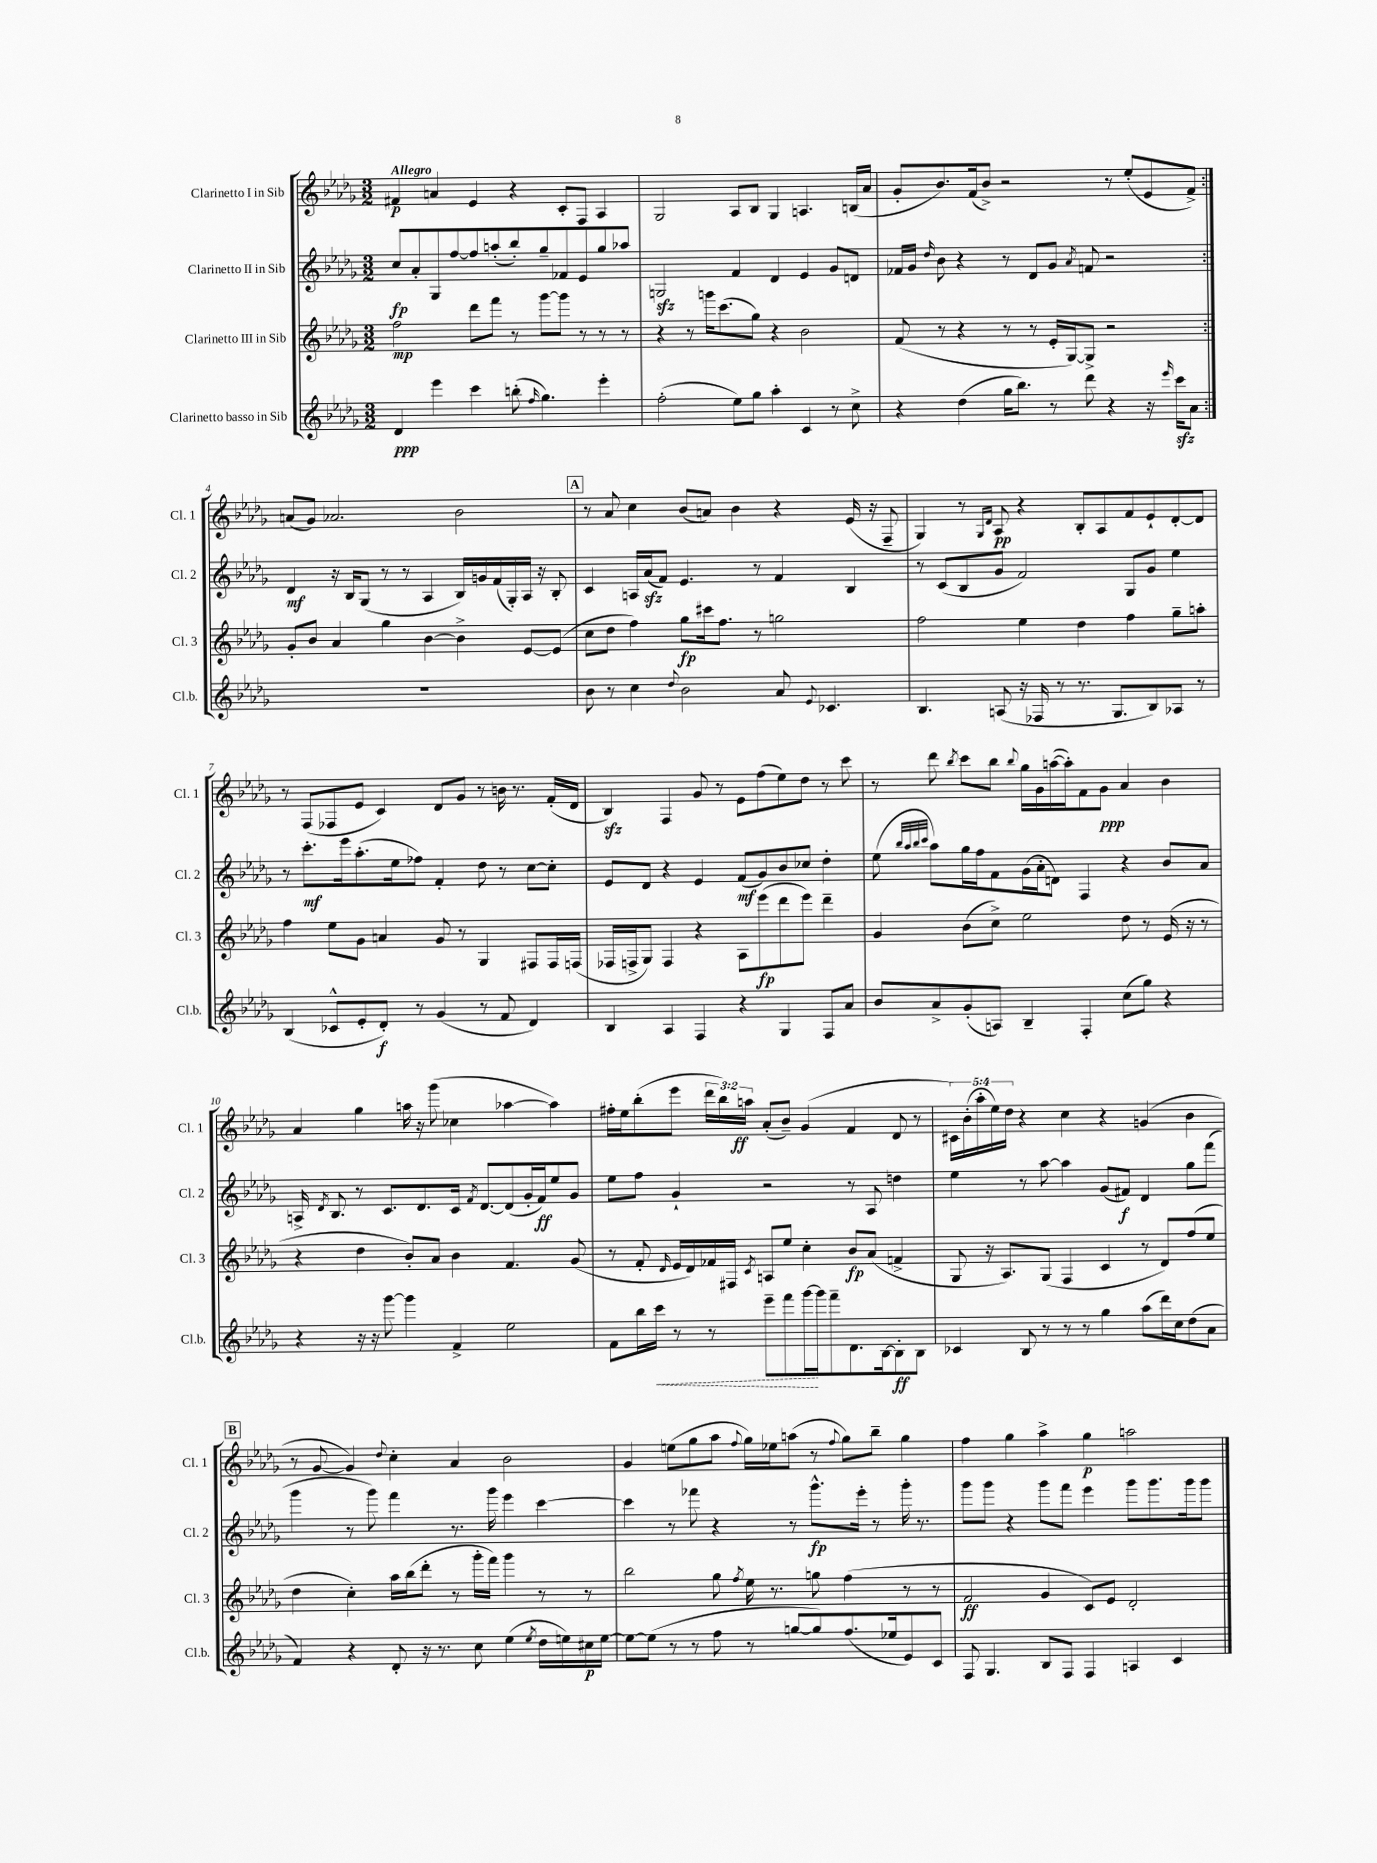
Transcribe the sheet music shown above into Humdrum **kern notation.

**kern	**dynam	**kern	**dynam	**kern	**dynam	**kern	**dynam
*part4	*part4	*part3	*part3	*part2	*part2	*part1	*part1
*staff4	*staff4	*staff3	*staff3	*staff2	*staff2	*staff1	*staff1
*I"Clarinetto basso in Sib	*	*I"Clarinetto III in Sib	*	*I"Clarinetto II in Sib	*	*I"Clarinetto I in Sib	*
*I'Cl.b.	*	*I'Cl. 3	*	*I'Cl. 2	*	*I'Cl. 1	*
*clefG2	*	*clefG2	*	*clefG2	*	*clefG2	*
*k[b-e-a-d-g-]	*	*k[b-e-a-d-g-]	*	*k[b-e-a-d-g-]	*	*k[b-e-a-d-g-]	*
*M3/2	*	*M3/2	*	*M3/2	*	*M3/2	*
=1	=1	=1	=1	=1	=1	=1	=1
!	!	!	!	!	!	!LO:TX:a:B:t=Allegro	!
4d-/	ppp	2ff\	mp	8cc/L	fp	4f#X/	p
.	.	.	.	8a-'/	.	.	.
4eee-\	.	.	.	8G-/	.	4an/	.
.	.	.	.	[8ff/	.	.	.
4ccc\	.	8ddd-\L	.	8ff/]	.	4e-/	.
.	.	8fff\J	.	(8aan'/	.	.	.
(8bbn'\	.	8r	.	8bb-'/)	.	4r	.
16qqff/	.	.	.	.	.	.	.
4.gg-\)	.	[8ggg-\L	.	8gg-~/	.	.	.
.	.	8ggg-\J]	.	8f-X/	.	8c'/L	.
.	.	8r	.	8e-/	.	8F/J	.
4eee-'\	.	8r	.	8gg-/	.	4A-/	.
.	.	8r	.	8aa-X/J	.	.	.
=2	=2	=2	=2	=2	=2	=2	=2
(2ff'\	.	4r	.	2Gnzz/	.	2G-/	.
.	.	8r	.	.	.	.	.
.	.	16gggn\KL	.	.	.	.	.
.	.	(8.ccc\	.	.	.	.	.
8ee-\L)	.	.	.	4f/	.	8A-/L	.
8gg-\J	.	8gg-\J)	.	.	.	8B-/J	.
4aa-'\	.	4r	.	4d-/	.	4G-/	.
4c/	.	2b-\	.	4e-/	.	4.An/	.
8r	.	.	.	8g-/L	.	.	.
8cc^\	.	.	.	8dn/J	.	(16Bn/LL	.
.	.	.	.	.	.	16a-/JJ	.
=3	=3	=3	=3	=3	=3	=3	=3
4r	.	(8f/	.	16f-X/LL	.	8g-'/L	.
.	.	.	.	16g-/JJ	.	.	.
.	.	.	.	16qqdd-/	.	.	.
.	.	8r	.	8b-\	.	8.b-/)	.
(4dd-\	.	4r	.	4r	.	.	.
.	.	.	.	.	.	(16f/k	.
.	.	.	.	.	.	8b-^/J)	.
16gg-\KL	.	8r	.	8r	.	2r	.
8.bb-\J)	.	.	.	.	.	.	.
.	.	8r	.	8d-/L	.	.	.
8r	.	16e-'/LL	.	8g-/J	.	.	.
.	.	[16G-/J)	.	.	.	.	.
.	.	.	.	8qa-/	.	.	.
8ddd-\	.	8G-^/J]	.	8fn/	.	.	.
4r	.	2r	.	2r	.	8r	.
.	.	.	.	.	.	(8ee-'/L	.
16r	.	.	.	.	.	8e-/	.
16qqeee-/	.	.	.	.	.	.	.
16ccczz\KL	.	.	.	.	.	.	.
8a-\J	.	.	.	.	.	8f^/J)	.
!!LO:LB:g=z
=4:|!	=4:|!	=4:|!	=4:|!	=4:|!	=4:|!	=4:|!	=4:|!
1.r	.	8g-'/L	.	4d-/	mf	(8an/L	.
.	.	8b-/J	.	.	.	8g-/J)	.
.	.	4a-/	.	16r	.	2.a-X/	.
.	.	.	.	16B-/KL	.	.	.
.	.	.	.	(8G-/J	.	.	.
.	.	4gg-\	.	8r	.	.	.
.	.	.	.	8r	.	.	.
.	.	[4b-\	.	4A-/	.	.	.
.	.	4b-^\]	.	16B-/LL)	.	2b-\	.
.	.	.	.	16gn/	.	.	.
.	.	.	.	(16f/	.	.	.
.	.	.	.	16G-'/)	.	.	.
.	.	[8e-/L	.	16A-/JJ	.	.	.
.	.	.	.	16r	.	.	.
.	.	(8e-/J]	.	8B-'/	.	.	.
!!LO:REH:place=s1:t=A
=5	=5	=5	=5	=5	=5	=5	=5
8b-\	.	8cc\L	.	4c/	.	8r	.
8r	.	8dd-\J	.	.	.	8a-/	.
4cc\	.	4ff\)	.	16An/LL	.	4cc\	.
.	.	.	.	(16a-zz/J	.	.	.
.	.	.	.	8f/J)	.	.	.
8qqdd-/	.	.	.	.	.	.	.
2b-\	.	8gg-\L	fp	4.e-/	.	(8b-/L	.
.	.	16ccc#X\k	.	.	.	8an/J)	.
.	.	8.ff\J	.	.	.	.	.
.	.	.	.	.	.	4b-\	.
.	.	8r	.	8r	.	.	.
8a-/	.	2ggn\	.	4f/	.	4r	.
8qqe-/	.	.	.	.	.	.	.
4.c-X/	.	.	.	.	.	.	.
.	.	.	.	4B-/	.	(16e-/	.
.	.	.	.	.	.	16r	.
.	.	.	.	.	.	8F~/	.
=6	=6	=6	=6	=6	=6	=6	=6
4.B-/	.	2ff\	.	8r	.	4G-/)	.
.	.	.	.	(8c/L	.	.	.
.	.	.	.	8B-/	.	8r	.
.	.	.	.	.	.	16qqG-/LL	.
.	.	.	.	.	.	16qqd-/JJ	.
(8An/	.	.	.	8g-/J	.	8A-/	pp
16r	.	4ee-\	.	2f/)	.	4r	.
16F-X/	.	.	.	.	.	.	.
8r	.	.	.	.	.	.	.
8.r	.	4dd-\	.	.	.	8B-'/L	.
.	.	.	.	.	.	8A-/	.
8.G-/L	.	.	.	.	.	.	.
.	.	4ff\	.	8G-/L	.	8f/	.
8B-/)	.	.	.	8g-/J	.	8e-`/	.
8A-X/J	.	8gg-~\L	.	4ee-\	.	[8d-'/	.
8r	.	8aan'\J	.	.	.	8d-/J]	.
!!LO:LB:g=z
=7	=7	=7	=7	=7	=7	=7	=7
(4B-/	.	4ff\	.	8r	.	8r	.
.	.	.	.	8.ccc'\L	mf	(8F/L	.
8c-X^^/L	.	8ee-\L	.	.	.	8F-X/	.
.	.	.	.	16eee-\k	.	.	.
8e-'/	.	8g-\J	.	(8.aa-'\	.	8e-/J	.
8d-'/J)	f	4an/	.	.	.	4c/)	.
.	.	.	.	16ee-\k	.	.	.
8r	.	.	.	8ff-X\J)	.	.	.
(4g-/	.	8g-/	.	4f'/	.	8d-/L	.
.	.	8r	.	.	.	8g-/J	.
8r	.	4G-/	.	8dd-\	.	8r	.
8f/	.	.	.	8r	.	16bn\	.
.	.	.	.	.	.	8.r	.
4d-/)	.	8F#X/L	.	[8cc\L	.	.	.
.	.	16F#/L	.	8cc'\J]	.	(16f'/LL	.
.	.	(16Fn/JJ	.	.	.	16d-/JJ	.
=8	=8	=8	=8	=8	=8	=8	=8
4B-/	.	16F-X/LL	.	8e-/L	.	4B-zz/)	.
.	.	16Fn^/J	.	.	.	.	.
.	.	8G-/J)	.	8d-/J	.	.	.
4A-/	.	4F/	.	4r	.	4F/	.
4F/	.	4r	.	4e-/	.	8g-/	.
.	.	.	.	.	.	8r	.
4r	.	8A-\L	.	(8f/L	mf	8e-\L	.
.	.	(8eee-\	fp	8g-/)	.	(8ff\	.
4G-/	.	8ddd-\	.	8b-/	.	8ee-\)	.
.	.	8eee-\J)	.	8cc-X/J	.	8dd-\J	.
8F/L	.	4ddd-~\	.	4dd-'\	.	8r	.
8a-/J	.	.	.	.	.	8ccc\	.
=9	=9	=9	=9	=9	=9	=9	=9
8b-/L	.	4g-/	.	(8ee-\	.	8r	.
.	.	.	.	32qqbb-/LLL	.	.	.
.	.	.	.	32qqaa-/	.	.	.
.	.	.	.	32qqbb-/	.	.	.
.	.	.	.	32qqccc/JJJ	.	.	.
8a-^/	.	.	.	8aa-\L)	.	8ddd-\	.
.	.	.	.	.	.	8qbb-/	.
(8g-'/	.	(8b-\L	.	16gg-\L	.	8ccc\L	.
.	.	.	.	16ff\J	.	.	.
8An/J)	.	8cc^\J)	.	8f\	.	8bb-\J	.
.	.	.	.	.	.	8qqbb-/	.
4B-~/	.	2ee-\	.	(16g-\L	.	16gg-\LL	.
.	.	.	.	16a-'\J	.	16g-\	.
.	.	.	.	8dn\J)	.	([16aan\	.
.	.	.	.	.	.	16aa'\J])	.
4F'/	.	.	.	4F/	.	8f\	.
.	.	.	.	.	.	8g-\J	ppp
(8cc\L	.	8dd-\	.	4r	.	4a-/	.
8gg-\J)	.	8r	.	.	.	.	.
4r	.	(16e-/	.	8b-/L	.	4b-\	.
.	.	16r	.	.	.	.	.
.	.	8r	.	8a-/J	.	.	.
!!LO:LB:g=z
=10	=10	=10	=10	=10	=10	=10	=10
4r	.	4r	.	16An^/	.	4a-/	.
.	.	.	.	8qd-/	.	.	.
.	.	.	.	8.B-/	.	.	.
16r	.	4dd-\	.	8r	.	4gg-\	.
16r	.	.	.	.	.	.	.
[8ggg-\	.	.	.	8.c/L	.	.	.
4ggg-\]	.	8b-'/L)	.	.	.	16aan\	.
.	.	.	.	8.d-/	.	16r	.
.	.	8a-/J	.	.	.	(8ggg-\	.
4f^/	.	4b-\	.	16c/Jk	.	4cc-X\	.
.	.	.	.	8qf/	.	.	.
.	.	.	.	[8.d-/L	.	.	.
2ee-\	.	4.f/	.	(8d-/]	.	[4aa-X\	.
.	.	.	.	16g-'/L	.	.	.
.	.	.	.	16f/J)	ff	.	.
.	.	.	.	8ee-/	.	4aa-\])	.
.	.	(8g-/	.	8g-/J	.	.	.
=11	=11	=11	=11	=11	=11	=11	=11
8f\L	.	8r	.	8ee-\L	.	16ff#X'\LL	.
.	.	.	.	.	.	16ee-\J	.
16bb-\L	.	8f'/	.	8ff\J	.	(8bb-'\	.
!	!LO:HP:b	!	!	!	!	!	!
16ccc\JJ	<	.	.	.	.	.	.
.	.	16qqd-/	.	.	.	.	.
8r	.	16e-/LL	.	4g-`/	.	8eee-\J	.
.	.	16d-/)	.	.	.	.	.
8r	.	16f-X/	.	.	.	24ddd-\LL	.
.	.	.	.	.	.	24bb-\)	.
.	.	16F#X/JJ	.	.	.	.	.
.	.	.	.	.	.	24aan\JJ	ff
.	.	8qc/	.	.	.	.	.
8eee-~\L	.	8An/L	.	2r	.	(8a-'/L	.
8fff\	.	8ee-/J	.	.	.	8b-~/J)	.
[16ggg-\L	.	4cc'\	.	.	.	(4g-/	.
16ggg-\J]	[	.	.	.	.	.	.
8fff~\	.	.	.	.	.	.	.
8.d-\	.	8b-/L	fp	8r	.	4f/	.
.	.	(8a-/J	.	8A-/	.	.	.
[16B-\k	.	.	.	.	.	.	.
8B-'\]	ff	4fn^/	.	4ddn\	.	8d-/	.
8B-\J	.	.	.	.	.	8r	.
=12	=12	=12	=12	=12	=12	=12	=12
4c-X/	.	8G-/	.	4ee-\	.	20c#X\LL)	.
.	.	.	.	.	.	(20b-'\	.
.	.	.	.	.	.	20aa-'\	.
.	.	16r	.	.	.	.	.
.	.	.	.	.	.	20ee-\)	.
.	.	8.A-/L)	.	.	.	.	.
.	.	.	.	.	.	20dd-\JJ	.
8B-/	.	.	.	8r	.	4r	.
8r	.	(8G-/J	.	[8aa-\	.	.	.
8r	.	4F/	.	4aa-\]	.	4cc\	.
8r	.	.	.	.	.	.	.
4gg-\	.	4c/	.	(8g-/L	.	4r	.
.	.	.	.	8f#X/J)	f	.	.
(8aa-\L	.	8r	.	4d-/	.	(4gn/	.
16ddd-\L)	.	8d-/L)	.	.	.	.	.
16cc\J	.	.	.	.	.	.	.
(8dd-\	.	(8ff/	.	8gg-\L	.	4b-\	.
8a-\J	.	8ee-/J	.	(8fff\J	.	.	.
!!LO:LB:g=z
!!LO:REH:place=s1:t=B
=13	=13	=13	=13	=13	=13	=13	=13
4f/)	.	4dd-\	.	4ggg-\	.	8r	.
.	.	.	.	.	.	[8g-/	.
4r	.	4cc'\)	.	8r	.	4g-/])	.
.	.	.	.	8ggg-\)	.	.	.
.	.	.	.	.	.	8qqdd-/	.
8d-'/	.	16aa-\LL	.	4fff\	.	4cc'\	.
.	.	(16bb-\J	.	.	.	.	.
16r	.	8ddd-'\J	.	.	.	.	.
8.r	.	.	.	.	.	.	.
.	.	8r	.	8.r	.	4a-/	.
8cc\	.	16ggg-'\LL	.	.	.	.	.
.	.	16fff\JJ)	.	16ggg-\	.	.	.
(4ee-\	.	4ggg-\	.	4eee-\	.	2b-\	.
8qee-/	.	.	.	.	.	.	.
16dd-\LL	.	8r	.	[4ccc\	.	.	.
16een\)	.	.	.	.	.	.	.
16cc#X\	p	8r	.	.	.	.	.
[16ee\JJ	.	.	.	.	.	.	.
=14	=14	=14	=14	=14	=14	=14	=14
8ee\L_	.	2bb-\	.	4ccc\]	.	4g-/	.
(8ee\J]	.	.	.	.	.	.	.
8r	.	.	.	8r	.	(8een\L	.
8r	.	.	.	8fff-X\	.	8gg-\	.
8ff\	.	8gg-\	.	4r	.	8aa-\J	.
.	.	8qff/	.	.	.	8qqff/	.
8r	.	16ee-\	.	.	.	16gg-\LL)	.
.	.	8.r	.	.	.	16ee-X\J	.
[8ggn/L	.	.	.	8r	.	(8aan\J	.
8gg/])	.	8ggn\	.	8.ggg-^^\L	fp	8r	.
.	.	.	.	.	.	8qqff/	.
(8.ff/	.	(4ff\	.	.	.	8gg-\L)	.
.	.	.	.	16eee-'\Jk	.	.	.
.	.	.	.	8r	.	8bb-~\J	.
16ee-X/k	.	.	.	.	.	.	.
8e-/)	.	8r	.	16ggg-'\	.	4gg-\	.
.	.	.	.	8.r	.	.	.
8c/J	.	8r	.	.	.	.	.
=15	=15	=15	=15	=15	=15	=15	=15
8F/	.	2f/	ff	8ggg-\L	.	4ff\	.
4.G-/	.	.	.	8ggg-\J	.	.	.
.	.	.	.	4r	.	4gg-\	.
8B-/L	.	4g-/	.	8ggg-\L	.	4aa-^\	.
8F/J	.	.	.	8fff\J	.	.	.
4F/	.	8c/L)	.	4eee-\	.	4gg-\	p
.	.	8e-/J	.	.	.	.	.
4An/	.	2d-'/	.	8ggg-\L	.	2aan\	.
.	.	.	.	8.ggg-\	.	.	.
4c/	.	.	.	.	.	.	.
.	.	.	.	16ggg-\k	.	.	.
.	.	.	.	8ggg-\J	.	.	.
==	==	==	==	==	==	==	==
*-	*-	*-	*-	*-	*-	*-	*-
